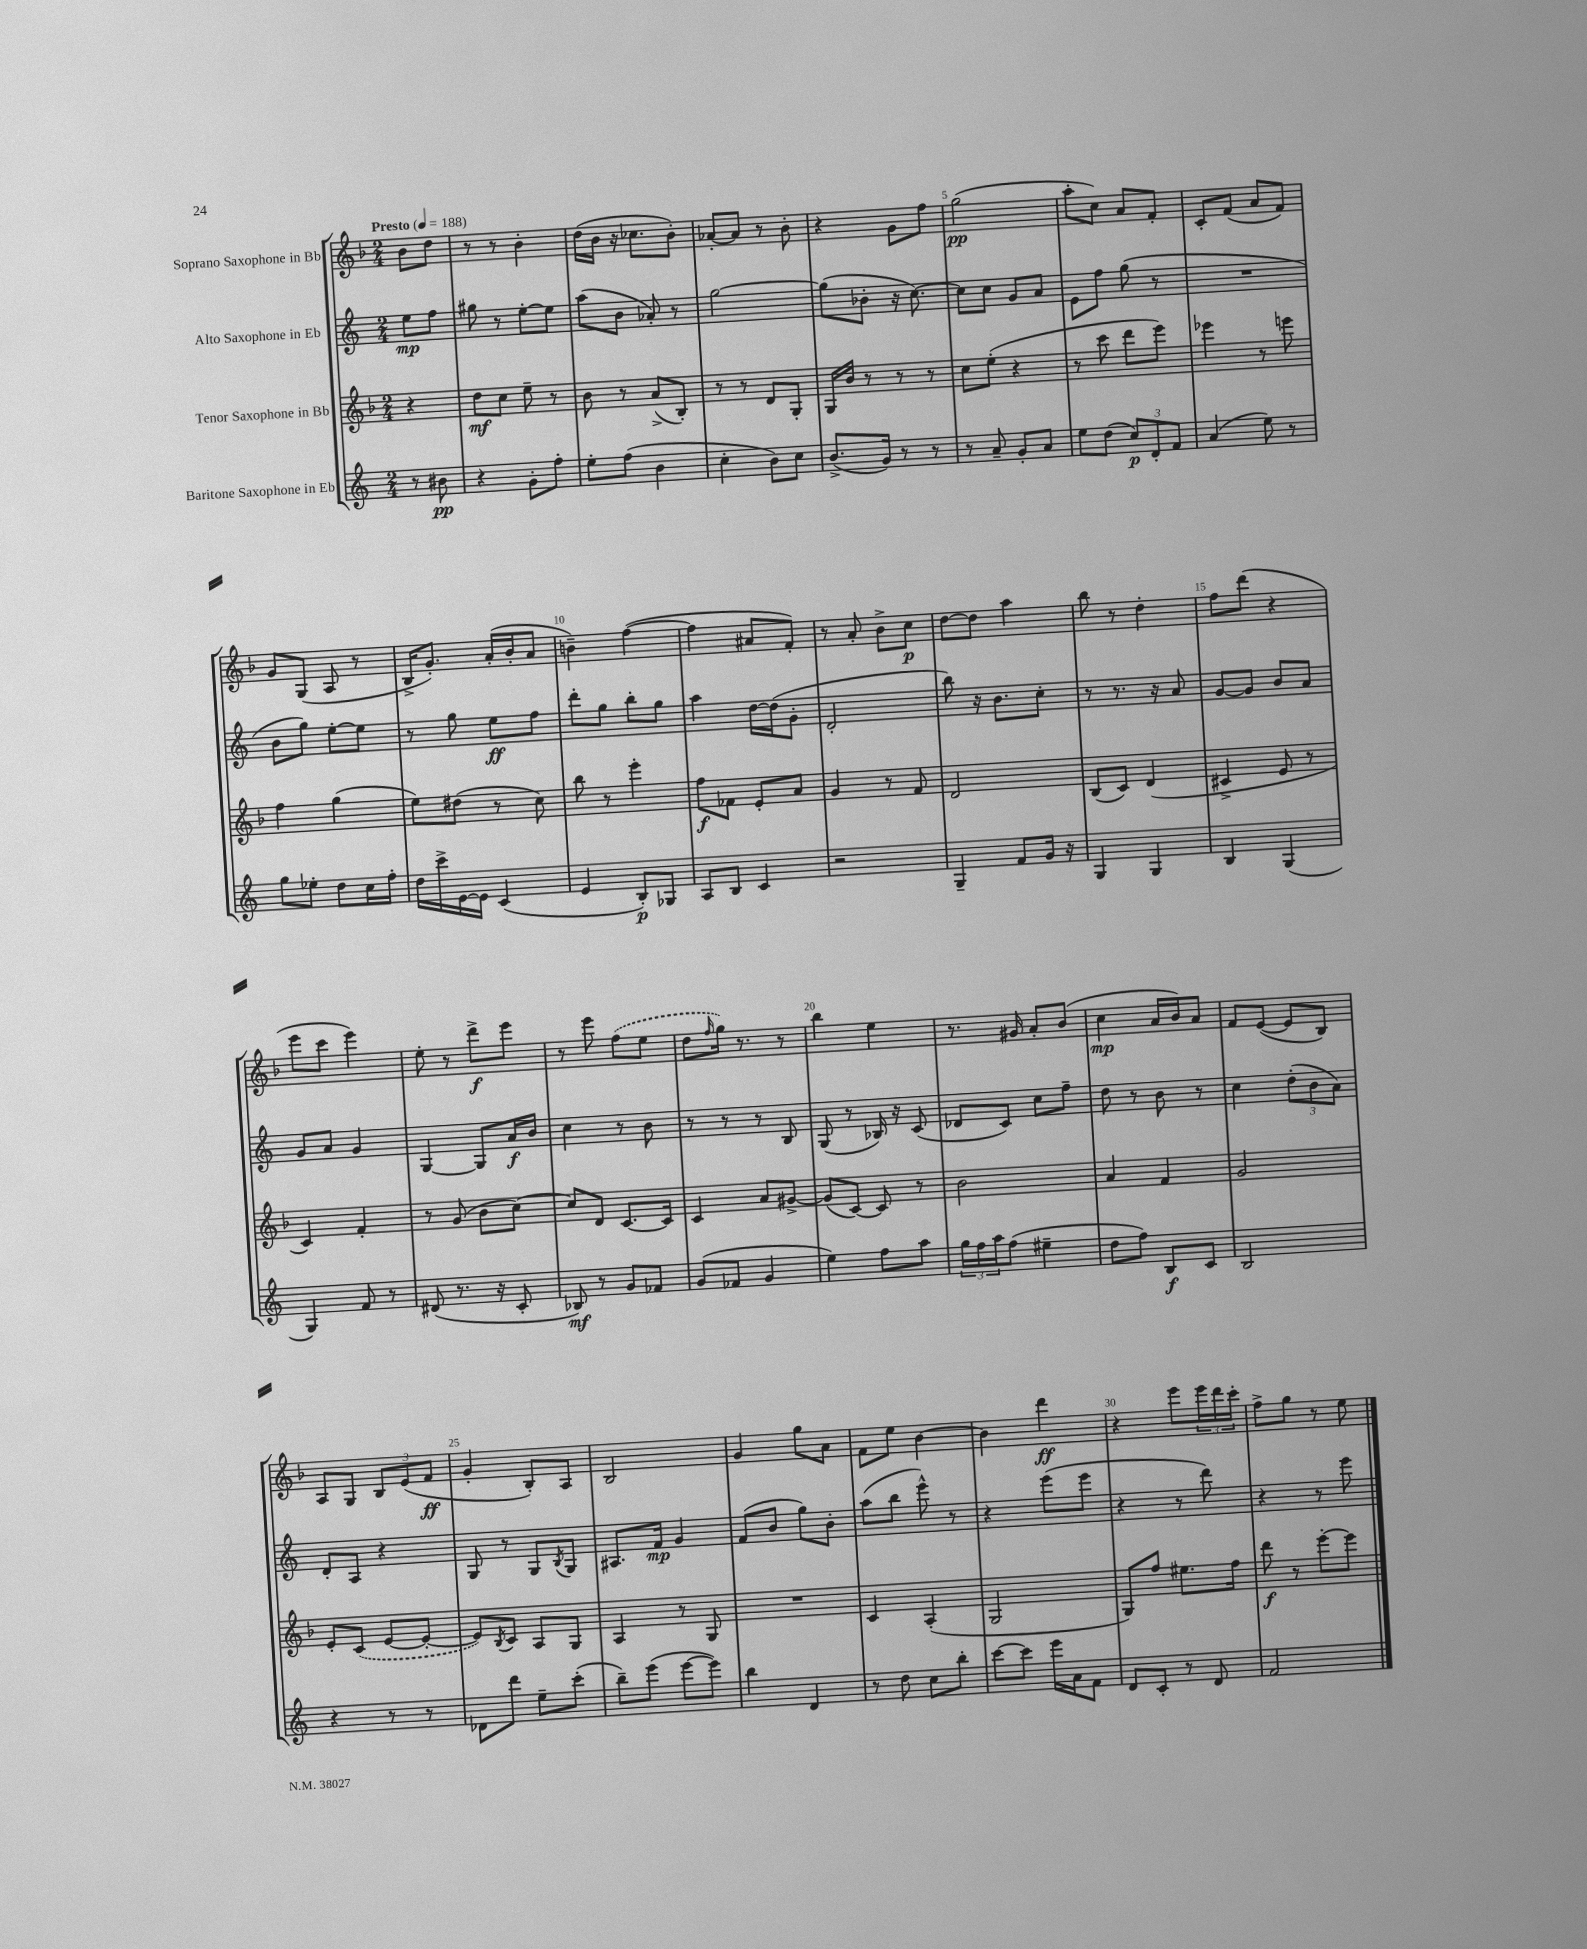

**kern	**dynam	**kern	**dynam	**kern	**dynam	**kern	**dynam
*part4	*part4	*part3	*part3	*part2	*part2	*part1	*part1
*staff4	*staff4	*staff3	*staff3	*staff2	*staff2	*staff1	*staff1
*I"Baritone Saxophone in Eb	*	*I"Tenor Saxophone in Bb	*	*I"Alto Saxophone in Eb	*	*I"Soprano Saxophone in Bb	*
*clefG2	*	*clefG2	*	*clefG2	*	*clefG2	*
*k[]	*	*k[b-]	*	*k[]	*	*k[b-]	*
*M2/4	*	*M2/4	*	*M2/4	*	*M2/4	*
*MM188	*	*MM188	*	*MM188	*	*MM188	*
=	=	=	=	=	=	=	=
!	!	!	!	!	!	!LO:TX:a:B:t=Presto	!
8r	.	4r	.	8ee\L	mp	8b-\L	.
8b#X\	pp	.	.	8ff\J	.	8dd\J	.
=1	=1	=1	=1	=1	=1	=1	=1
4r	.	8dd\L	mf	8gg#X\	.	8r	.
.	.	8cc\J	.	8r	.	8r	.
8g'\L	.	8ee~\	.	[8ee'\L	.	4b-'\	.
8ff'\J	.	8r	.	8ee\J]	.	.	.
=2	=2	=2	=2	=2	=2	=2	=2
8ee'\L	.	8b-\	.	(8aa\L	.	(16dd\LL	.
.	.	.	.	.	.	16b-\JJ	.
(8ff\J	.	8r	.	8b\J	.	16r	.
.	.	.	.	.	.	8.cc-X\L	.
4b\	.	(8a^/L	.	8a-X'/)	.	.	.
.	.	8B-'/J)	.	8r	.	8b-'\J)	.
=3	=3	=3	=3	=3	=3	=3	=3
4cc'\	.	8r	.	[2gg\	.	[8a-X'/L	.
.	.	8r	.	.	.	8a-/J]	.
8b\L)	.	8d/L	.	.	.	8r	.
8cc\J	.	8G'/J	.	.	.	8b-'\	.
=4	=4	=4	=4	=4	=4	=4	=4
(8.b^/L	.	16G/LL	.	(8gg\L]	.	4r	.
.	.	16b-/JJ	.	.	.	.	.
.	.	8r	.	8b-X'\J	.	.	.
16g/Jk)	.	.	.	.	.	.	.
8r	.	8r	.	16r	.	8g\L	.
.	.	.	.	[8.cc\)	.	.	.
8r	.	8r	.	.	.	8ff\J	.
=5	=5	=5	=5	=5	=5	=5	=5
8r	.	8cc\L	.	8cc\L]	.	(2gg\	pp
8a~/	.	(8ee'\J	.	8cc\J	.	.	.
8g'/L	.	4r	.	8g/L	.	.	.
8a/J	.	.	.	8a/J	.	.	.
=6	=6	=6	=6	=6	=6	=6	=6
8ee\L	.	8r	.	8e\L	.	8aa'\L	.
(8dd\J	.	8ccc\	.	8ff\J	.	8cc\J)	.
12cc/L)	p	8ddd\L	.	(8gg\	.	8a/L	.
12d'/	.	.	.	.	.	.	.
.	.	8eee\J)	.	8r	.	8f'/J	.
12f/J	.	.	.	.	.	.	.
=7	=7	=7	=7	=7	=7	=7	=7
(4a/	.	4eee-X\	.	2r	.	8c'/L	.
.	.	.	.	.	.	(8f/J	.
8ee\)	.	8r	.	.	.	8a/L	.
8r	.	8eeen\	.	.	.	8f/J)	.
!!LO:LB:g=z
=8	=8	=8	=8	=8	=8	=8	=8
8gg\L	.	4ff\	.	8b\L	.	8g/L	.
8ee-X'\J	.	.	.	8gg\J)	.	(8G/J	.
8dd\L	.	(4gg\	.	[8ee'\L	.	8A/	.
16cc\L	.	.	.	8ee\J]	.	8r	.
16ff'\JJ	.	.	.	.	.	.	.
=9	=9	=9	=9	=9	=9	=9	=9
16dd\LL	.	8ee\L)	.	8r	.	16B-^/KL	.
16ccc^\	.	.	.	.	.	8.g'/J)	.
[16e\	.	(8dd#X\J	.	8gg\	.	.	.
16e\JJ]	.	.	.	.	.	.	.
(4c/	.	8r	.	8ee\L	ff	(16a'/LL	.
.	.	.	.	.	.	16b-'/J	.
.	.	8cc\)	.	8ff\J	.	8a/J	.
=10	=10	=10	=10	=10	=10	=10	=10
4e/	.	8bb-\	.	8ddd'\L	.	4bn~\)	.
.	.	8r	.	8gg\J	.	.	.
8B'/L)	p	4eee'\	.	8bb'\L	.	([4ff\	.
8G-X/J	.	.	.	8gg\J	.	.	.
=11	=11	=11	=11	=11	=11	=11	=11
8A/L	.	8ff\L	f	4aa\	.	4ff\]	.
8B/J	.	8f-X\J	.	.	.	.	.
4c/	.	8e'/L	.	[16dd\LL	.	8a#X/L	.
.	.	.	.	(16dd\J]	.	.	.
.	.	8a/J	.	8g'\J	.	8f'/J)	.
=12	=12	=12	=12	=12	=12	=12	=12
2r	.	4g/	.	2d'/	.	8r	.
.	.	.	.	.	.	8a'/	.
.	.	8r	.	.	.	8b-^\L	.
.	.	8f/	.	.	.	8cc\J	p
=13	=13	=13	=13	=13	=13	=13	=13
4G~/	.	2d/	.	8bb\)	.	[8dd\L	.
.	.	.	.	16r	.	8dd\J]	.
.	.	.	.	8.b\L	.	.	.
8f/L	.	.	.	.	.	4aa\	.
16g/Jk	.	.	.	8cc'\J	.	.	.
16r	.	.	.	.	.	.	.
=14	=14	=14	=14	=14	=14	=14	=14
4G/	.	(8B-/L	.	8r	.	8bb-\	.
.	.	8c/J)	.	8.r	.	8r	.
4G/	.	(4d/	.	.	.	4dd'\	.
.	.	.	.	16r	.	.	.
.	.	.	.	8a/	.	.	.
=15	=15	=15	=15	=15	=15	=15	=15
4B/	.	4c#X^/	.	[8g/L	.	8ff\L	.
.	.	.	.	8g/J]	.	(8ddd\J	.
(4G/	.	8e/	.	8b/L	.	4r	.
.	.	8r	.	8a/J	.	.	.
!!LO:LB:g=z
=16	=16	=16	=16	=16	=16	=16	=16
4G/)	.	4c/)	.	8g/L	.	8eee\L	.
.	.	.	.	8a/J	.	8ccc\J	.
8f/	.	4f'/	.	4g/	.	4eee\)	.
8r	.	.	.	.	.	.	.
=17	=17	=17	=17	=17	=17	=17	=17
(8d#X/	.	8r	.	[4G/	.	8ee'\	.
8.r	.	(8g/	.	.	.	8r	.
.	.	8b-\L	.	8G/L]	.	8ddd^\L	f
16r	.	.	.	.	.	.	.
8c'/	.	[8cc\J)	.	16a/L	f	8eee\J	.
.	.	.	.	16b/JJ	.	.	.
=18	=18	=18	=18	=18	=18	=18	=18
8B-X/)	mf	8cc/L]	.	4cc\	.	8r	.
8r	.	8d/J	.	.	.	8eee\	.
8g/L	.	[8.c/L	.	8r	.	(8ff\L	.
8f-X/J	.	.	.	8b\	.	8ee\J	.
.	.	16c/Jk]	.	.	.	.	.
=19	=19	=19	=19	=19	=19	=19	=19
(8g/L	.	4c/	.	8r	.	8dd\L	.
.	.	.	.	.	.	16qqff/	.
8f-X/J	.	.	.	8r	.	16gg\Jk)	.
.	.	.	.	.	.	8.r	.
4g/	.	8a/L	.	8r	.	.	.
.	.	[8g#X^/J	.	8B/	.	8r	.
=20	=20	=20	=20	=20	=20	=20	=20
4ee\)	.	(8g#/L]	.	(8G/	.	4bb-\	.
.	.	[8c/J)	.	8r	.	.	.
8ff\L	.	8c/]	.	16B-X/)	.	4ee\	.
.	.	.	.	16r	.	.	.
8aa\J	.	8r	.	(8c/	.	.	.
=21	=21	=21	=21	=21	=21	=21	=21
24gg\LL	.	2b-\	.	8d-X/L	.	8.r	.
24ff\	.	.	.	.	.	.	.
24aa\J	.	.	.	.	.	.	.
(8ff\J	.	.	.	8c/J)	.	.	.
.	.	.	.	.	.	16g#X/	.
4ee#X~\	.	.	.	8cc\L	.	8a'/L	.
.	.	.	.	8ff~\J	.	(8b-/J	.
=22	=22	=22	=22	=22	=22	=22	=22
8dd\L	.	4a/	.	8dd\	.	4cc\	mp
8ff\J)	.	.	.	8r	.	.	.
8B/L	f	4f/	.	8b\	.	16a/LL	.
.	.	.	.	.	.	16b-/J)	.
8c/J	.	.	.	8r	.	8a/J	.
=23	=23	=23	=23	=23	=23	=23	=23
2B/	.	2g/	.	4cc\	.	8f/L	.
.	.	.	.	.	.	([8e/J	.
.	.	.	.	(12dd'\L	.	8e/L]	.
.	.	.	.	12b\	.	.	.
.	.	.	.	.	.	8B-/J)	.
.	.	.	.	12a\J)	.	.	.
!!LO:LB:g=z
=24	=24	=24	=24	=24	=24	=24	=24
4r	.	8e'/L	.	8d'/L	.	8A/L	.
.	.	(8c/J	.	8A/J	.	8G/J	.
8r	.	[8e/L	.	4r	.	12B-/L	.
.	.	.	.	.	.	(12e/	.
8r	.	8e'/J_	.	.	.	.	.
.	.	.	.	.	.	12f/J	ff
=25	=25	=25	=25	=25	=25	=25	=25
8d-X\L	.	8e/L])	.	8G/	.	4g'/	.
.	.	8qB-/	.	.	.	.	.
8ddd\J	.	8c/J	.	8r	.	.	.
8ee~\L	.	8A/L	.	8G/L	.	8B-'/L)	.
.	.	.	.	8qB/	.	.	.
(8ccc'\J	.	8G/J	.	8G/J	.	8A/J	.
=26	=26	=26	=26	=26	=26	=26	=26
8bb~\L)	.	4A/	.	8.A#X/L	.	2B-/	.
(8eee\J	.	.	.	.	.	.	.
.	.	.	.	16f/Jk	mp	.	.
[8eee\L	.	8r	.	4g/	.	.	.
8eee\J])	.	8G/	.	.	.	.	.
=27	=27	=27	=27	=27	=27	=27	=27
4bb\	.	2r	.	(8f/L	.	4g/	.
.	.	.	.	8b/J	.	.	.
4d/	.	.	.	8gg\L)	.	8gg\L	.
.	.	.	.	8b'\J	.	8a\J	.
=28	=28	=28	=28	=28	=28	=28	=28
8r	.	4c/	.	(8aa\L	.	8f\L	.
8dd\	.	.	.	8bb\J	.	8ee\J	.
8cc\L	.	(4A'/	.	8eee^^\)	.	[4b-\	.
8bb'\J	.	.	.	8r	.	.	.
=29	=29	=29	=29	=29	=29	=29	=29
[8ccc\L	.	2G/	.	4r	.	4b-\]	.
8ccc\J]	.	.	.	.	.	.	.
16eee\LL	.	.	.	(8eee\L	.	4ddd\	ff
16a\J	.	.	.	.	.	.	.
8f\J	.	.	.	8eee\J	.	.	.
=30	=30	=30	=30	=30	=30	=30	=30
8d/L	.	8G/L)	.	4r	.	4r	.
8c'/J	.	8ff/J	.	.	.	.	.
8r	.	8.ee#X\L	.	8r	.	8eee\L	.
8d/	.	.	.	8ddd\)	.	24eee\L	.
.	.	.	.	.	.	24ddd\	.
.	.	16ff\Jk	.	.	.	.	.
.	.	.	.	.	.	24ccc'\JJ	.
=31	=31	=31	=31	=31	=31	=31	=31
2f/	.	8ddd\	f	4r	.	8ff^\L	.
.	.	8r	.	.	.	8gg\J	.
.	.	[8eee'\L	.	8r	.	8r	.
.	.	8eee\J]	.	8eee\	.	8ee\	.
==	==	==	==	==	==	==	==
*-	*-	*-	*-	*-	*-	*-	*-
